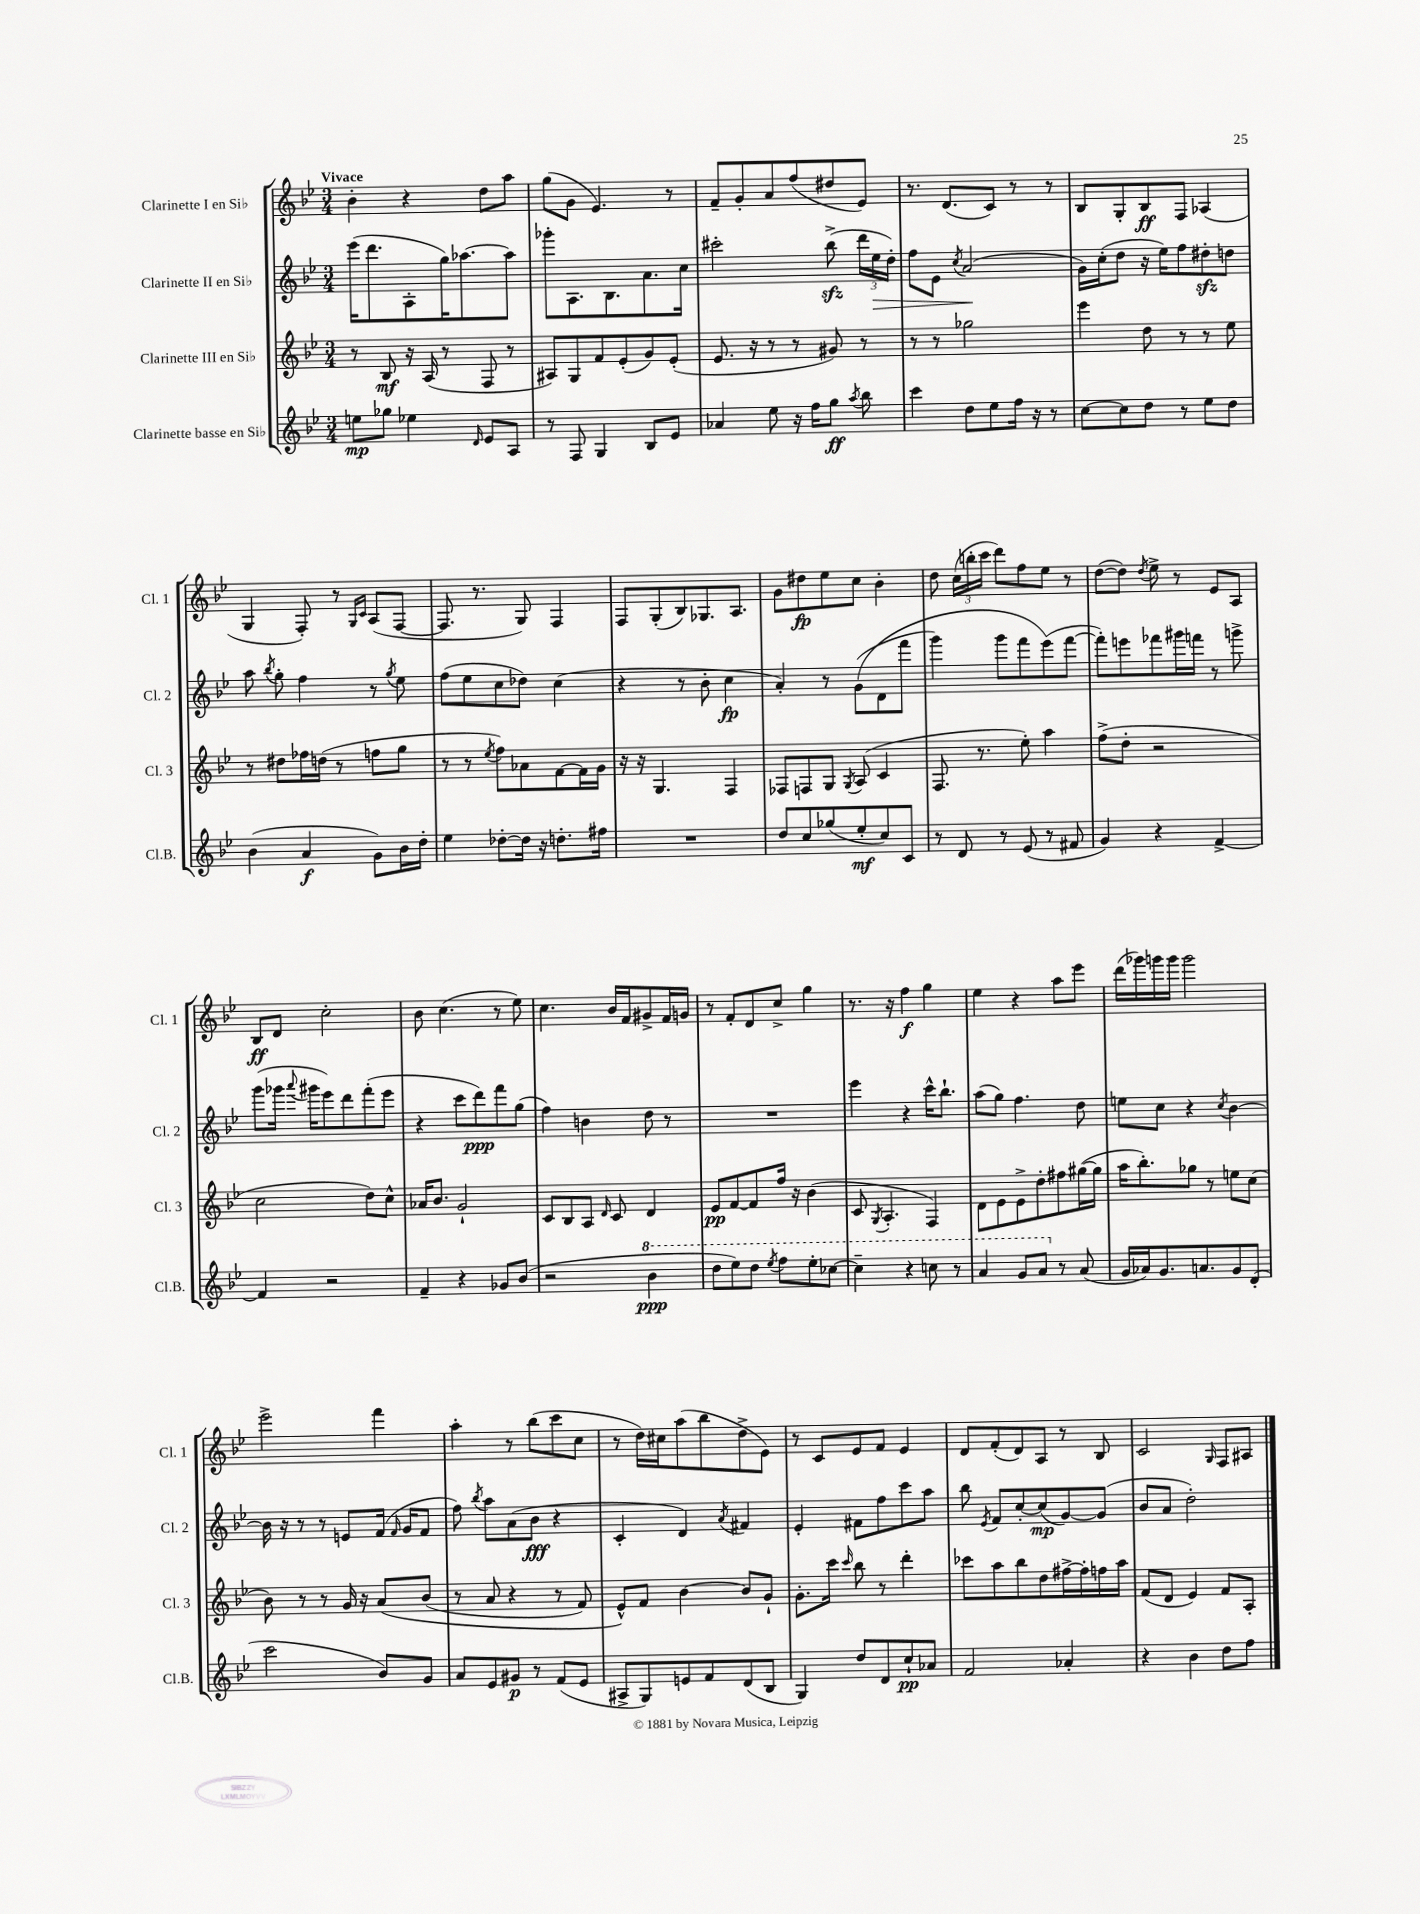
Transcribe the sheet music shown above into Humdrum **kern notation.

**kern	**kern	**kern	**kern
*staff4	*staff3	*staff2	*staff1
*clefG2	*clefG2	*clefG2	*clefG2
*k[b-e-]	*k[b-e-]	*k[b-e-]	*k[b-e-]
*M3/4	*M3/4	*M3/4	*M3/4
8ee	8r	(16eee-	4b-'
.	.	8.ddd	.
8gg-	8B-	.	.
4ee-	16r	8A'	4r
.	(16A	.	.
.	8r	16gg)	.
.	.	[8.aa-	.
16qqd	.	.	.
8e-	8F	.	8dd
8A	8r	8aa-]	8aa
=	=	=	=
8r	8A#)	8ggg-'	(8gg
8F	8G	8.A	8g
4G	8f	.	4.e-)
.	.	8.B-	.
.	(8e-'	.	.
8B-	8g)	8.a	.
8e-	(8e-'	.	8r
.	.	16cc	.
=	=	=	=
4a-	8.e-	2ccc#'	8f~
.	.	.	8g'
.	16r	.	.
8ee-	8r	.	8a
16r	8r	.	(8ff
16ff	.	.	.
8gg	8g#)	(8bb-^	8dd#
8qaa	.	.	.
8bb-	8r	24ddd	8e-)
.	.	24ee-	.
.	.	24dd')	.
=	=	=	=
4ccc	8r	8ff	8.r
.	8r	8e-	.
.	.	.	(8.d
.	.	8qcc	.
8dd	2gg-	(2a	.
8ee-	.	.	8c)
16ff	.	.	8r
16r	.	.	.
8r	.	.	8r
=	=	=	=
[8cc	4eee-	16g)	8B-
.	.	(16cc'	.
8cc]	.	8dd	8G'
8dd	8dd	16r	8B-
.	.	16ee-)	.
8r	8r	8ff	8F
8ee-	8r	8dd#'	(4A-
8dd	8ee-	8dd	.
=	=	=	=
(4b-	8r	8aa	4G
.	.	8qbb-	.
.	8dd#	8gg'	.
4a	16ff-	4ff	8F')
.	(16dd	.	.
.	8r	.	8r
.	.	.	16qqG
.	.	.	16qqc
8g)	8ff	8r	(8A
.	.	8qgg	.
16b-	8gg	8ee-	[8F
16dd'	.	.	.
=	=	=	=
4ee-	8r	(8ff	8.F]
.	8r	8ee-	.
.	.	.	8.r
.	8qee-	.	.
[8dd-'	8ff)	8cc	.
16dd-]	8a-	8dd-)	8G)
16r	.	.	.
8.dd'	[8f	(4cc	4F
.	16f]	.	.
16ff#	16g	.	.
=	=	=	=
2.r	16r	4r	8F
.	16r	.	.
.	4.G	.	(8G'
.	.	8r	8B-)
.	.	8b-'	8.G-
.	4F	4cc	.
.	.	.	8.A
=	=	=	=
8dd	8F-	4a')	8g
8cc	8F	.	8dd#
(8gg-	8G	8r	8ee-
.	8qG	.	.
8ee-'	(8A	&((8g	8cc
8cc)	4c	8d	4b-'
8c	.	8fff	.
=	=	=	=
8r	8.F	4ggg)	8dd
8d	.	.	(24cc
.	.	.	24bb'
.	8.r	.	.
.	.	.	24ccc
8r	.	8ggg	8ddd)
(8e-	8ee-')	8fff	8ff
8r	4aa	(8eee-&)	8ee-
8f#	.	[8fff	8r
=	=	=	=
4g)	(8ff^	8fff'])	([8dd
.	8dd'	8eee	8dd])
.	.	.	8qdd
4r	2r	8fff-	8ee-^
.	.	16ggg#	8r
.	.	16fff	.
[4f^	.	8r	8e-
.	.	8ggg^	8A
=	=	=	=
4f]	2cc	(8ggg	8B-
.	.	16ggg-	8d
.	.	8qqaaa	.
.	.	16ggg#	.
2r	.	8eee-)	2cc'
.	.	8ddd	.
.	8dd)	(8fff'	.
.	8cc^^	8eee-	.
=	=	=	=
4f~	16a-	4r	8b-
.	8.b-	.	.
.	.	.	(4.cc
4r	2g`	8ccc	.
.	.	8ddd)	.
8g-	.	8fff	8r
(8b-	.	(8gg	8ee-)
=	=	=	=
2r	8c	4ff)	4.cc
.	8B-	.	.
.	8A	4b	.
.	16qqd	.	.
.	8c	.	16b-
.	.	.	16f
4bb-	4d	8dd	8g#^
.	.	8r	16f
.	.	.	16g
=	=	=	=
8ddd	8e-	2.r	8r
8eee-)	[8f	.	8f'
8ddd	8f]	.	8d
8qeee-	.	.	.
8fff	16ff	.	8cc^
.	16r	.	.
8eee-'	(4b-	.	4gg
[8ccc-	.	.	.
=	=	=	=
4ccc-~]	8c	4eee-	8.r
.	8qG	.	.
.	4.A'	.	.
.	.	.	16r
4r	.	4r	4ff
8ccc	4F)	16ccc^^	4gg
.	.	8.bb-`	.
8r	.	.	.
=	=	=	=
4aa	8d	(8aa	4ee-
.	8e-	8gg)	.
8gg	8e-^	4.ff	4r
8aa	8dd'	.	.
8r	8ff#	.	8aa
(8a	([16gg#	8dd	8eee-
.	16gg#]	.	.
=	=	=	=
16g	16aa	8ee	(16ddd
16a-)	8.bb-')	.	16ggg-)
8.g	.	8cc	16ggg
.	.	.	16ggg
.	8gg-	4r	2ggg
8.a	.	.	.
.	8r	.	.
.	.	8qcc	.
8g	8ee	[4b-	.
(8d'	(8cc	.	.
=	=	=	=
2ccc	8b-)	16b-]	2eee-^
.	.	16r	.
.	8r	8r	.
.	8r	8r	.
.	16g	8e	.
.	16r	.	.
8b-)	&(8a	(16f	4fff
.	.	16qqf	.
.	.	16g	.
8g	(8b-	8f	.
=	=	=	=
8a	8r	8ff)	4aa'
.	.	8qbb-	.
8e-	8a	8aa	.
8g#	4r	(8a	8r
8r	.	8b-	(8bb-
(8f	8r	4r	8ccc
8e-	8f)	.	8cc
=	=	=	=
8A#^	8e-^^&)	4c'	8r
8G)	8f	.	16dd)
.	.	.	16cc#
8e	[4b-	4d)	(8aa
8f	.	.	8bb-
.	.	8qa	.
(8d	8b-]	4f#	8dd^
8B-	8g`	.	8e-)
=	=	=	=
4G)	8.g'	4e-'	8r
.	.	.	8c
.	16ccc	.	.
.	16qqccc	.	.
8dd	8bb-	8f#	8e-
8d	8r	8ff	8f
8cc`	4ddd'	8ccc	4e-
8a-	.	8aa	.
=	=	=	=
2f	8ccc-	8bb-	8d
.	.	8qe-	.
.	8aa	8f	(8f'
.	8bb-	[8cc'	8d)
.	8dd	(8cc]	8A
4a-'	[16ff#^	[8g)	8r
.	16ff#']	.	.
.	16ff	(8g]	8B-
.	16aa	.	.
=	=	=	=
4r	(8f	8b-	2c
.	8d	8a	.
4b-	4e-)	2dd')	.
.	.	.	16qqG
8dd	8f	.	8F
8ff	8A'	.	8A#
==	==	==	==
*-	*-	*-	*-
